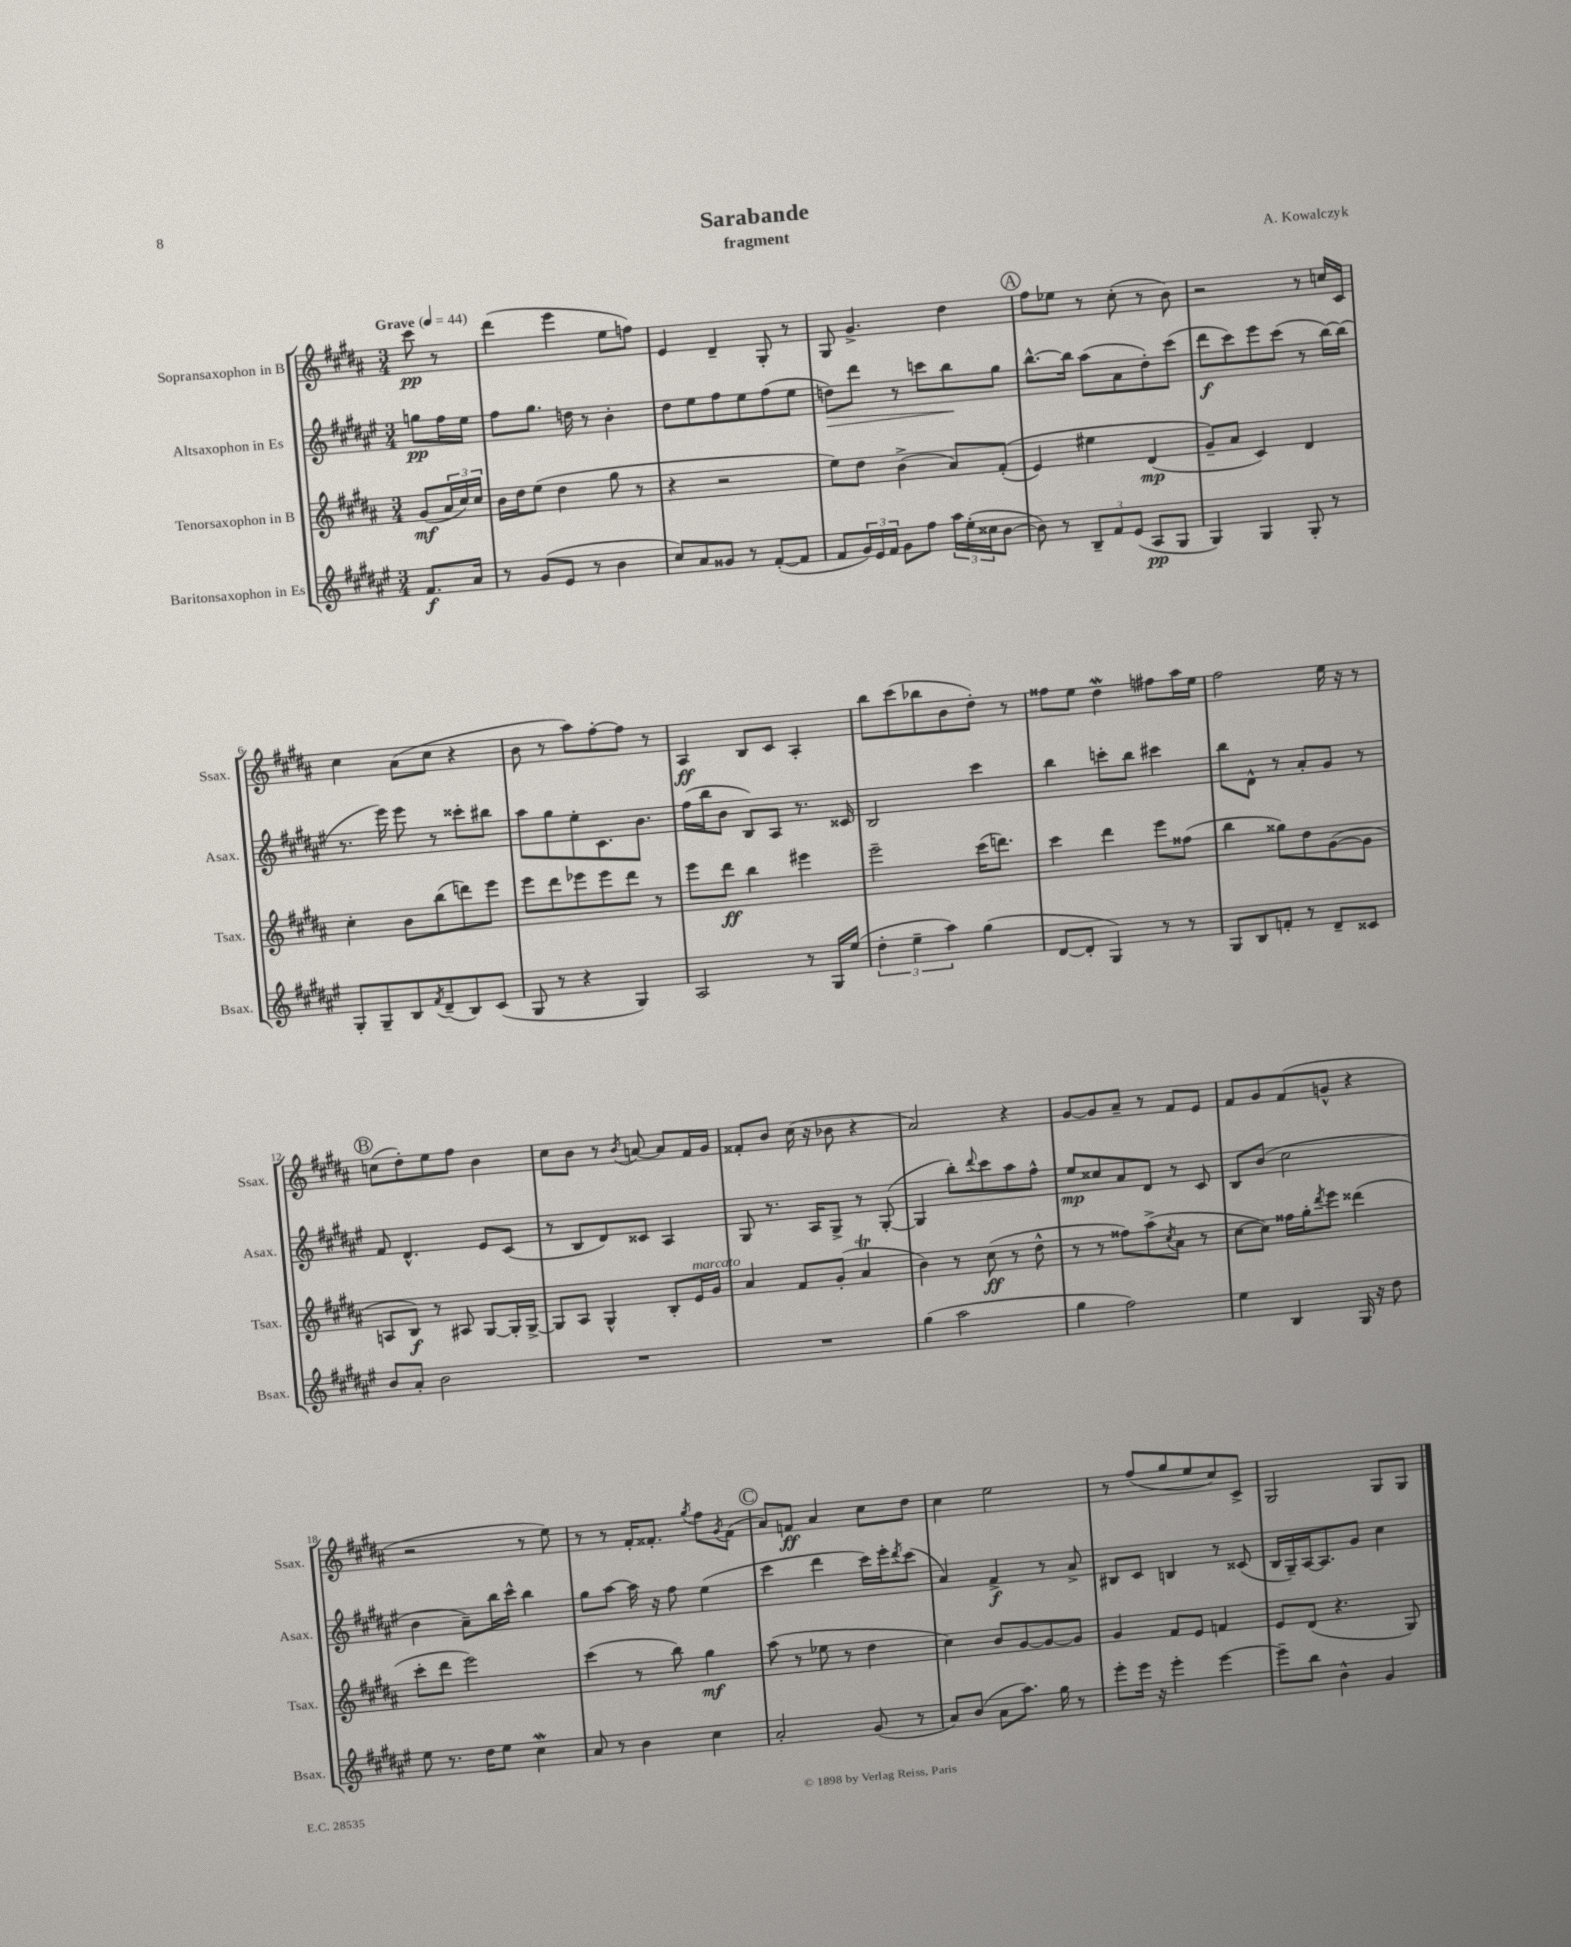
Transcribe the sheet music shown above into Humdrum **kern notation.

**kern	**dynam	**kern	**dynam	**kern	**dynam	**kern	**dynam
*part4	*part4	*part3	*part3	*part2	*part2	*part1	*part1
*staff4	*staff4	*staff3	*staff3	*staff2	*staff2	*staff1	*staff1
*I"Baritonsaxophon in Es	*	*I"Tenorsaxophon in B	*	*I"Altsaxophon in Es	*	*I"Sopransaxophon in B	*
*I'Bsax.	*	*I'Tsax.	*	*I'Asax.	*	*I'Ssax.	*
*clefG2	*	*clefG2	*	*clefG2	*	*clefG2	*
*k[f#c#g#d#a#e#]	*	*k[f#c#g#d#a#]	*	*k[f#c#g#d#a#e#]	*	*k[f#c#g#d#a#]	*
*M3/4	*	*M3/4	*	*M3/4	*	*M3/4	*
*MM44	*	*MM44	*	*MM44	*	*MM44	*
=	=	=	=	=	=	=	=
!	!	!	!	!	!	!LO:TX:a:B:t=Grave	!
8.f#/L	f	(8g#/L	mf	8ggn\L	pp	8ccc#\	pp
.	.	24a#/L	.	16ff#\L	.	8r	.
.	.	24cc#/)	.	.	.	.	.
16a#/Jk	.	.	.	16ee#\JJ	.	.	.
.	.	24cc#/JJ	.	.	.	.	.
=1	=1	=1	=1	=1	=1	=1	=1
8r	.	16b\LL	.	8ff#\L	.	(4ddd#\	.
.	.	16dd#\J	.	.	.	.	.
(8g#/L	.	(8ee\J	.	8.gg#\J	.	.	.
8e#/J	.	4dd#\	.	.	.	4eee\	.
.	.	.	.	16ddn\	.	.	.
8r	.	.	.	8r	.	.	.
4b\	.	8gg#\	.	4b'\	.	8ee\L	.
.	.	8r	.	.	.	8ffn\J)	.
=2	=2	=2	=2	=2	=2	=2	=2
8cc#/L)	.	4r	.	8dd#\L	.	4e/	.
8a#/	.	.	.	8ee#\	.	.	.
8g##X/J	.	2r	.	8ff#\	.	4d#~/	.
8r	.	.	.	8ee#\	.	.	.
([8f#'/L	.	.	.	(8ff#\	.	8G#'/	.
8f#/J]	.	.	.	8ee#\J	.	8r	.
=3	=3	=3	=3	=3	=3	=3	=3
!	!	!	!	!	!LO:HP:b	!	!
8f#/L	.	8ee\L)	.	8ddn\L)	>	8G#/	.
24g#/L)	.	8dd#\J	.	8ddd#\J	.	4.g#^/	.
24e#/	.	.	.	.	.	.	.
24f#/JJ	.	.	.	.	.	.	.
8g#\L	.	(4b^\	.	8r	.	.	.
8ff#\J	.	.	.	8cccn\L	.	.	.
24aa#\LL	.	8a#/L)	.	8bb\	.	4dd#\	.
(24ee#'\	.	.	.	.	.	.	.
24cc##X\J	.	.	.	.	.	.	.
[8b\J	.	((8f#'/J	.	8gg#\J	]	.	.
!!LO:REH:place=s1:t=A
=4	=4	=4	=4	=4	=4	=4	=4
8b\])	.	4e/)	.	[8.bb^^\L	.	8ff#\L	.
8r	.	.	.	.	.	8ee-X\J	.
.	.	.	.	16bb\Jk]	.	.	.
12B~/L	.	4ee#X\	.	(8aa#\L	.	8r	.
12f#/	.	.	.	.	.	.	.
.	.	.	.	8a#\	.	(8cc#'\	.
(12e#/J	.	.	.	.	.	.	.
8A#/L	pp	(4d#/	mp	8dd#'\)	.	8r	.
8G#/J	.	.	.	(8ccc#\J	.	8b\)	.
=5	=5	=5	=5	=5	=5	=5	=5
4G#/)	.	8g#~/L)	.	8ddd#\L	f	2r	.
.	.	8a#/J	.	8ccc#\)	.	.	.
4G#/	.	4c#/)	.	8eee#\	.	.	.
.	.	.	.	(8ccc#\J	.	.	.
8G#'/	.	4d#/	.	8r	.	8r	.
8r	.	.	.	[16bb\LL)	.	16ccn/LL	.
.	.	.	.	(16bb\JJ]	.	16c#/JJ	.
!!LO:LB:g=z
=6	=6	=6	=6	=6	=6	=6	=6
8G#'/L	.	4cc#'\	.	8.r	.	4cc#\	.
8G#~/	.	.	.	.	.	.	.
.	.	.	.	16eee#\)	.	.	.
8B/	.	8b\L	.	8eee#\	.	(8a#\L	.
8qf#/	.	.	.	.	.	.	.
(8d#~/	.	(8bb\	.	8r	.	8cc#\J	.
8B/)	.	8dddn\)	.	8ccc##X'\L	.	4r	.
(8c#/J	.	8eee\J	.	8bb#X\J	.	.	.
=7	=7	=7	=7	=7	=7	=7	=7
8G#/	.	8eee\L	.	8aa#\L	.	8b\	.
8r	.	8ddd#\	.	8gg#\	.	8r	.
4r	.	8eee-X\	.	8ee#'\	.	8aa#\L)	.
.	.	8eee-\	.	8.c#\	.	[8ff#'\	.
4G#/)	.	8ddd#\J	.	.	.	8ff#\J]	.
.	.	.	.	8.b\J	.	.	.
.	.	8r	.	.	.	8r	.
=8	=8	=8	=8	=8	=8	=8	=8
2A#/	.	8eee\L	.	(16ff#\LL	.	4A#/	ff
.	.	.	.	16bb\J	.	.	.
.	.	8ddd#\J	ff	8b\J	.	.	.
.	.	4bb\	.	8B/L)	.	8B/L	.
.	.	.	.	8A#/J	.	8c#/J	.
8r	.	4eee#X\	.	8.r	.	4A#'/	.
16G#/LL	.	.	.	.	.	.	.
(16ee#/JJ	.	.	.	16c##X/	.	.	.
=9	=9	=9	=9	=9	=9	=9	=9
6dd#'\	.	2eee~\	.	2B/	.	8bb\L	.
.	.	.	.	.	.	(8ccc#\	.
6ee#~\	.	.	.	.	.	.	.
.	.	.	.	.	.	8bb-X\	.
6aa#\)	.	.	.	.	.	.	.
.	.	.	.	.	.	8b\	.
(4gg#\	.	(16ccc#\KL	.	4ccc#\	.	8dd#'\J)	.
.	.	8.dddn\J)	.	.	.	.	.
.	.	.	.	.	.	8r	.
=10	=10	=10	=10	=10	=10	=10	=10
[8d#/L	.	4ccc#\	.	4bb\	.	8ff##X\L	.
8d#'/J]	.	.	.	.	.	8ee\J	.
4G#/)	.	4ddd#\	.	8cccn'\L	.	4dd#W\	.
.	.	.	.	8bb\J	.	.	.
8r	.	8eee\L	.	4ccc#X\	.	8ff#X\L	.
8r	.	(8ff##X\J	.	.	.	16aa#\L	.
.	.	.	.	.	.	16ee\JJ	.
=11	=11	=11	=11	=11	=11	=11	=11
8G#/L	.	4bb\	.	8bb\L	.	2ff#\	.
8B/	.	.	.	8d#^^\J	.	.	.
8fn'/J	.	8gg##X\L)	.	8r	.	.	.
8r	.	8dd#\	.	8a#'/L	.	.	.
8d#~/L	.	([8g#\	.	8g#/J	.	16ee\	.
.	.	.	.	.	.	16r	.
8c##X/J	.	8g#\J]	.	8r	.	8r	.
!!LO:LB:g=z
!!LO:REH:place=s1:t=B
=12	=12	=12	=12	=12	=12	=12	=12
8b/L	.	8An/L	.	8f#/	.	(8ccn\L	.
8a#'/J	.	8B/J)	f	4.d#^^/	.	8dd#'\)	.
2b\	.	8r	.	.	.	8ee\	.
.	.	8A#X/	.	.	.	8ff#\J	.
.	.	[8G#/L	.	8e#/L	.	4b\	.
.	.	16G#'/L]	.	(8c#/J	.	.	.
.	.	[16G#^/JJ	.	.	.	.	.
=13	=13	=13	=13	=13	=13	=13	=13
2.r	.	8G#/L]	.	8r	.	8cc#\L	.
.	.	8A#/J	.	8B/L	.	8b\J	.
.	.	4G#^^/	.	8d#/)	.	8r	.
.	.	.	.	.	.	8qb/	.
.	.	.	.	8c##X/J	.	[8an/	.
.	.	8B'/L	.	4A#/	.	8a/L]	.
!	!	!LO:TX:a:i:t=marcato	!	!	!	!	!
.	.	16e/L	.	.	.	16f#/L	.
.	.	16g#/JJ	.	.	.	16g#/JJ	.
=14	=14	=14	=14	=14	=14	=14	=14
2.r	.	4a#/	.	8G#/	.	8f##X'/L	.
.	.	.	.	8.r	.	8b/J	.
.	.	8f#/L	.	.	.	(16cc#\	.
.	.	.	.	16A#/KL	.	16r	.
.	.	(8g#'/J	.	8G#^/J	.	8b-X\	.
.	.	4a#t/	.	8r	.	4r	.
.	.	.	.	([8G#'/	.	.	.
=15	=15	=15	=15	=15	=15	=15	=15
(4gg#\	.	4b\)	.	4G#/]	.	2a#/)	.
2aa#\	.	8r	.	8bb'\L)	.	.	.
.	.	.	.	8qqddd#/	.	.	.
.	.	(8cc#\	ff	8ccc#\	.	.	.
.	.	8r	.	8aa#\	.	4r	.
.	.	8dd#^^\	.	8ff#^^\J	.	.	.
=16	=16	=16	=16	=16	=16	=16	=16
4gg#\	.	8r	.	8ee#/L	mp	[8g#/L	.
.	.	8r	.	8cc##X/	.	8g#/]	.
2ff#\)	.	8ff##X\L)	.	8a#/	.	8a#~/J	.
.	.	(8aa#^\	.	8d#/J	.	8r	.
.	.	8qcc#/	.	.	.	.	.
.	.	8a#\J	.	8r	.	8f#/L	.
.	.	8r	.	8c#/	.	8e/J	.
=17	=17	=17	=17	=17	=17	=17	=17
4ee#\	.	[8cc#\L	.	8B/L	.	8f#/L	.
.	.	8cc#\J])	.	(8b/J	.	8g#/	.
4B/	.	16ff##X\LL	.	2cc#\	.	(8f#/	.
.	.	16gg#'\J	.	.	.	.	.
.	.	8qddd#/	.	.	.	.	.
.	.	8eee\J	.	.	.	8gn^^/J	.
16G#/	.	(4ddd##X\	.	.	.	4r	.
16r	.	.	.	.	.	.	.
8dd#\	.	.	.	.	.	.	.
!!LO:LB:g=z
=18	=18	=18	=18	=18	=18	=18	=18
8ee#\	.	8ccc#'\L	.	4b\	.	2r	.
8.r	.	8ddd#\J	.	.	.	.	.
.	.	2eee\)	.	8a#~\L)	.	.	.
16dd#\KL	.	.	.	.	.	.	.
8ee#\J	.	.	.	16bb\L	.	.	.
.	.	.	.	16ccc#^^\JJ	.	.	.
4cc#W\	.	.	.	4bb\	.	8r	.
.	.	.	.	.	.	8ee\)	.
=19	=19	=19	=19	=19	=19	=19	=19
8a#/	.	(4ccc#\	.	8gg#\L	.	8r	.
8r	.	.	.	[8aa#\J	.	8r	.
4b\	.	8r	.	16aa#\]	.	16f#'/KL	.
.	.	.	.	16r	.	8.f##X'/J	.
.	.	8bb\)	.	8ff#\	.	.	.
.	.	.	.	.	.	8qgg#/	.
4cc#\	.	4gg#\	mf	(4ee#\	.	8ff#\L	.
.	.	.	.	.	.	8qg#/	.
.	.	.	.	.	.	(8f##\J	.
!!LO:REH:place=s1:t=C
=20	=20	=20	=20	=20	=20	=20	=20
2a#'/	.	(8aa#\	.	4ccc#\	.	8a#/L)	.
.	.	8r	.	.	.	8fn/J	ff
.	.	8ee-X\	.	4ddd#\	.	4a#/	.
.	.	8r	.	.	.	.	.
(8g#/	.	4dd#\	.	16ccc#\LL)	.	8cc#\L	.
.	.	.	.	16eee#'\J	.	.	.
.	.	.	.	8qddd#/	.	.	.
8r	.	.	.	(8ccc#\J	.	8dd#\J	.
=21	=21	=21	=21	=21	=21	=21	=21
8a#/L)	.	4cc#\)	.	4a#/)	.	4cc#\	.
(8b/J	.	.	.	.	.	.	.
8a#\L	.	8b/L	.	4f#^/	f	2ee\	.
8.aa#\J)	.	[8g#/	.	.	.	.	.
.	.	8g#/_	.	8r	.	.	.
16gg#\	.	.	.	.	.	.	.
8r	.	8g#/J]	.	8a#^/	.	.	.
=22	=22	=22	=22	=22	=22	=22	=22
8eee#'\L	.	4g#/	.	8B#X/L	.	8r	.
16eee#\Jk	.	.	.	8c#/J	.	(8ff#/L	.
16r	.	.	.	.	.	.	.
4eee#'\	.	8f#/L	.	4Bn/	.	8gg#/	.
.	.	8e/J	.	.	.	8ee/	.
[4eee#\	.	4fn/	.	8r	.	8cc#/)	.
.	.	.	.	(8c##X/	.	8c#^/J	.
=23	=23	=23	=23	=23	=23	=23	=23
8eee#~\L]	.	8e/L	.	16B/LL	.	2G#/	.
.	.	.	.	16G#~/)	.	.	.
8bb\J	.	(8d#/J	.	[16A#/J	.	.	.
.	.	.	.	8.A#/]	.	.	.
4b^^\	.	4.r	.	.	.	.	.
.	.	.	.	8g#/J	.	.	.
4g#/	.	.	.	4cc#\	.	8G#/L	.
.	.	8G#/)	.	.	.	8G#/J	.
==	==	==	==	==	==	==	==
*-	*-	*-	*-	*-	*-	*-	*-
